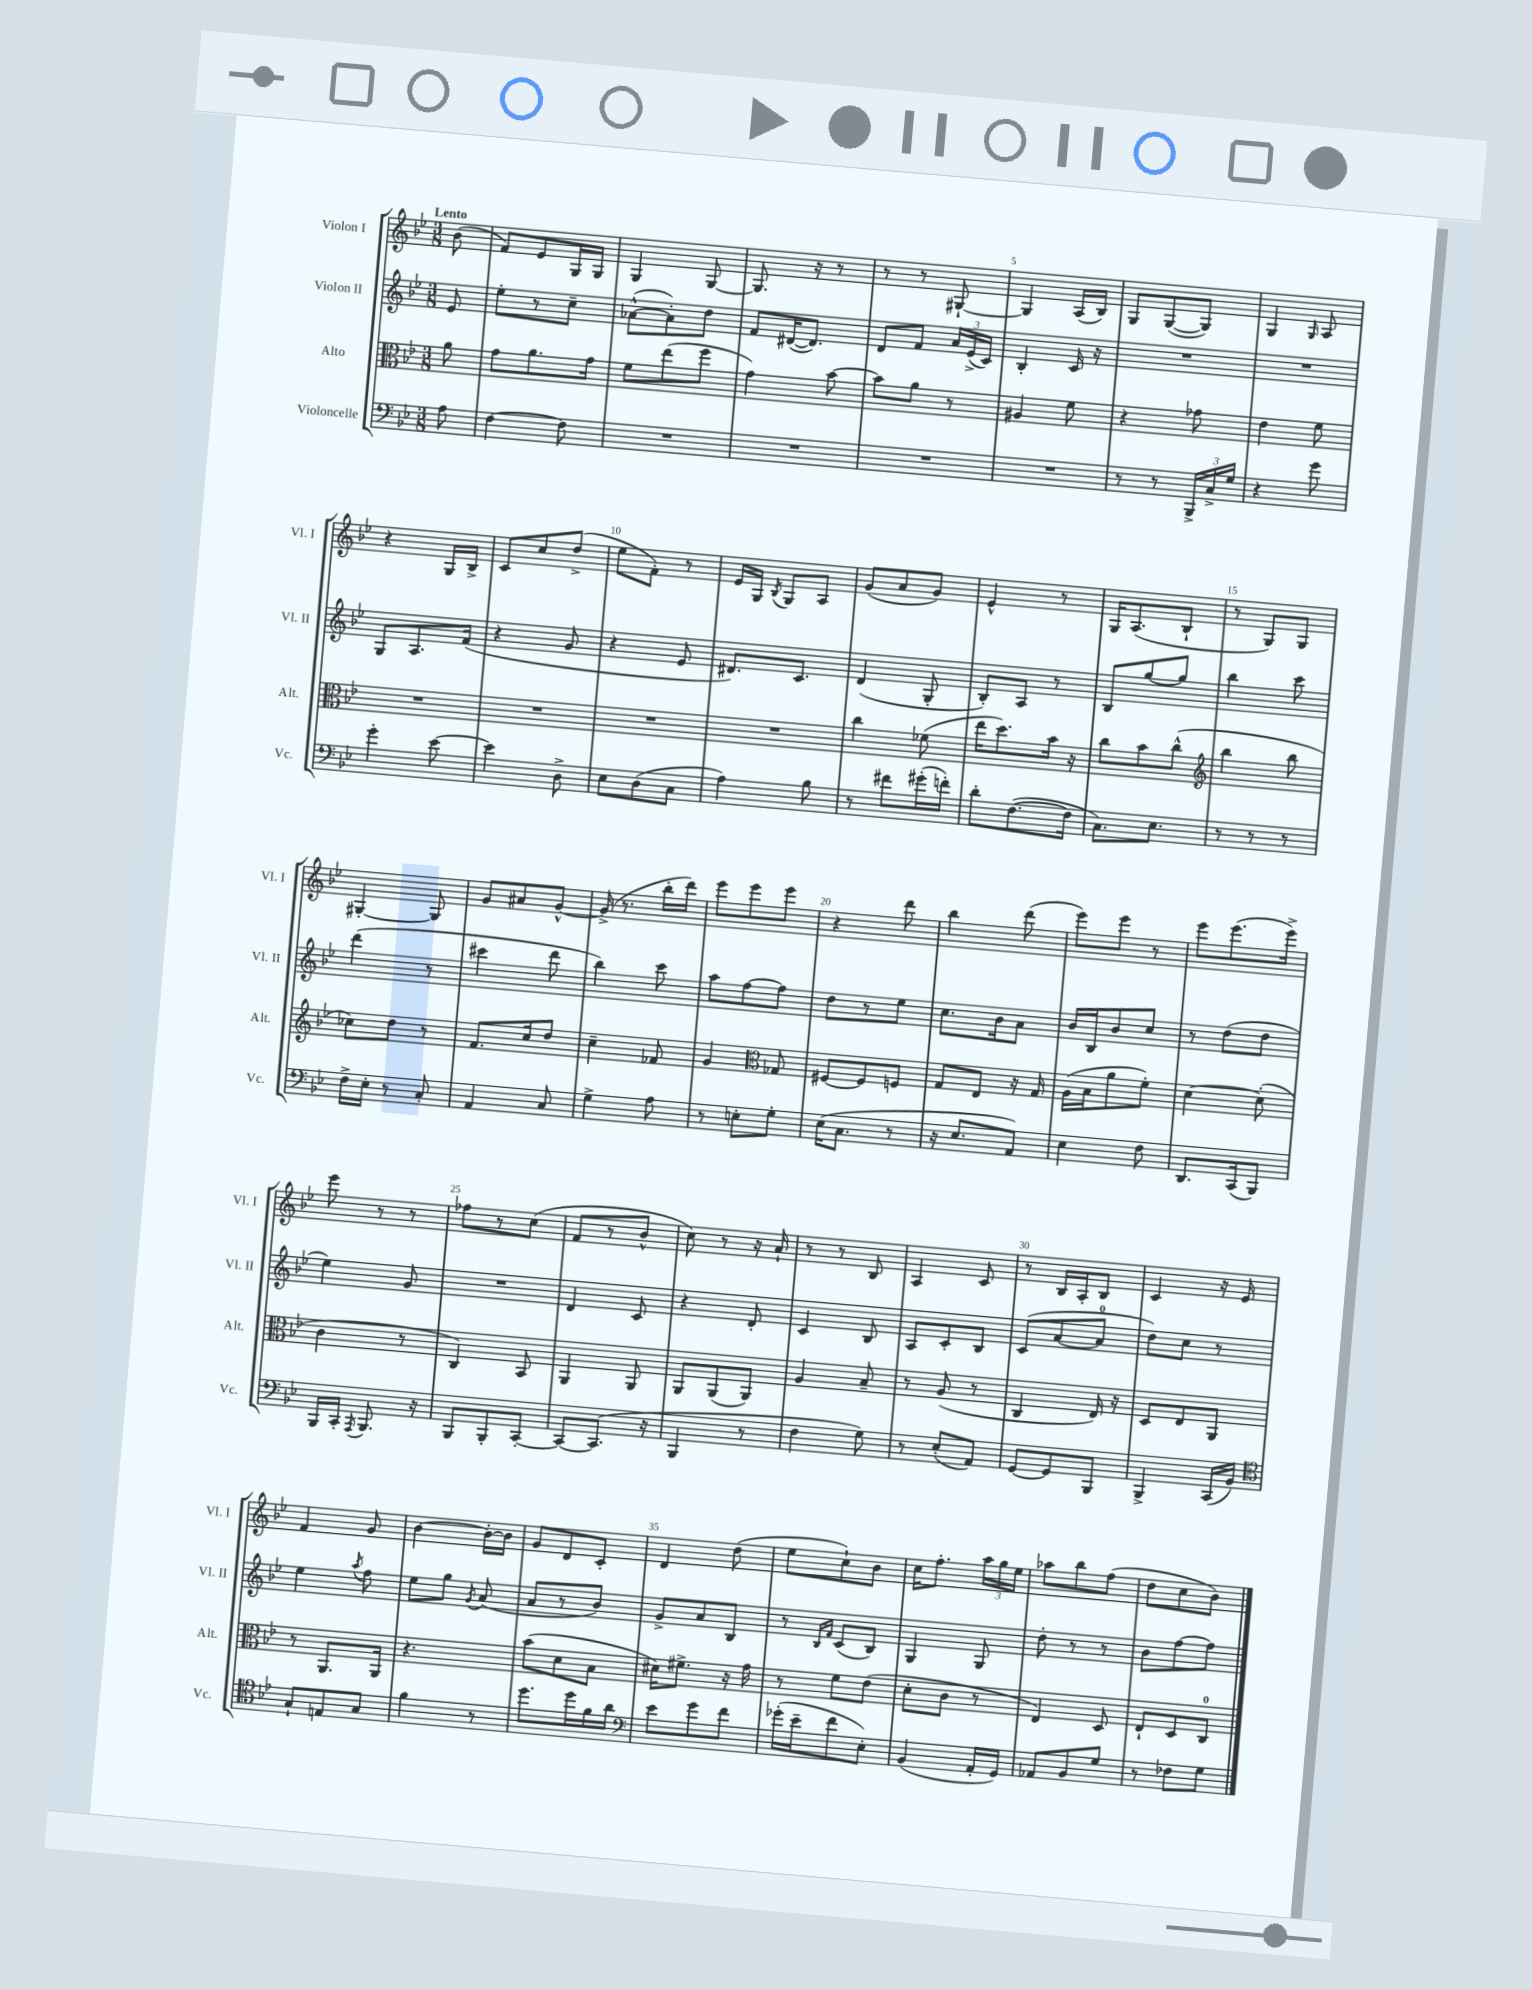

**kern	**kern	**kern	**kern
*staff4	*staff3	*staff2	*staff1
*clefF4	*clefC3	*clefG2	*clefG2
*k[b-e-]	*k[b-e-]	*k[b-e-]	*k[b-e-]
*M3/8	*M3/8	*M3/8	*M3/8
8A	8a	8e-	(8b-
=	=	=	=
[4F	8g	8ee-'	8f)
.	8.a	8r	8e-
8F]	.	8cc~	16G
.	16g	.	16G
=	=	=	=
4.r	8f	([8a-^^	4G
.	(8ee-	8a-'])	.
.	8ff	8dd	[8G
=	=	=	=
4.r	4g)	8f	8.G]
.	.	([16d#	.
.	.	8.d#])	16r
.	[8b-	.	8r
=	=	=	=
4.r	8b-]	8d	8r
.	8a	8f	8r
.	8r	24a	[8G#`
.	.	(24e-^	.
.	.	24c)	.
=	=	=	=
4.r	4A#	4B-'	4G#]
.	8f	16c	(16A
.	.	16r	16B-)
=	=	=	=
8r	4r	4.r	8G
8r	.	.	([8G
24BBB-^	8g-	.	8G])
24C^	.	.	.
24G	.	.	.
=	=	=	=
4r	4e-	4.r	4G
.	.	.	16qqG
8g	8f	.	8A
=	=	=	=
4g'	4.r	8G	4r
.	.	8.A	.
[8e-	.	.	16G
.	.	(16f	16B-^
=	=	=	=
4e-]	4.r	4r	8c
.	.	.	8cc
8D^	.	8g	(8dd^
=	=	=	=
8E-	4.r	4r	8ee-
(8D	.	.	8f')
8C	.	8e-	8r
=	=	=	=
4A)	4.r	8.d#)	16e-
.	.	.	16G
.	.	.	8qB-
.	.	.	8G
.	.	8.c	.
8B-	.	.	8A
=	=	=	=
8r	4cc	(4d	(8g
8f#	.	.	8a
(16g#'	(8f-	8G'	8g)
16f')	.	.	.
=	=	=	=
8d'	16ee-	8B-')	4e-^^
.	8.dd)	.	.
([8.F	.	8A	.
.	16b-	8r	8r
16F]	16r	.	.
=	=	=	=
8.C)	8cc	8B-	16G
.	.	.	(8.A
.	8b-	[8gg	.
8.E-	.	.	.
.	(8cc^^	8gg]	8B-`
=	=	=	=
*	*clefG2	*	*
8r	4bb-	4bb-	8r
8r	.	.	8G)
8r	8bb-	8ccc	8G
=	=	=	=
16F^	8cc-)	(4ddd	[4G#'
16E-'	.	.	.
8r	8dd	.	.
8C'	8r	8r	8G#]
=	=	=	=
4AA	8.f	4ccc#	8g
.	.	.	8a#
.	16cc	.	.
8C	8dd	8ddd	[8g^^
=	=	=	=
4G^	4cc~	4bb-)	(16g^]
.	.	.	8.r
8A	8f-	8ccc	16bb-'
.	.	.	16ddd)
=	=	=	=
8r	4g	8aa	8eee-
8E'	.	[8ff	8eee-
*	*clefC3	*	*
8G'	8G-	8ff]	8eee-
=	=	=	=
(16E-	[8F#	8dd	4r
8.C	.	.	.
.	8F#]	8r	.
8r	8F	8ee-	8ddd
=	=	=	=
16r	8G	8.cc	4bb-
8.E-	.	.	.
.	8E-	.	.
.	.	16b-	.
8AA)	16r	8a	(8ddd
.	16G	.	.
=	=	=	=
4E-	(16A	16b-	8eee-)
.	16B-	16B-	.
.	8a	8b-	8eee-
8F	8f')	8cc	8r
=	=	=	=
8.DD	[4d	8r	8eee-
.	.	(8dd	(8.eee-
(16CC	.	.	.
8BBB-)	(8d']	8dd	.
.	.	.	16eee-^)
=	=	=	=
16BBB-	4c	4ee-)	8eee-
16CC'	.	.	.
8qAAA	.	.	.
8.BBB-	.	.	8r
.	8r	8g	8r
16r	.	.	.
=	=	=	=
8BBB-	4C)	4.r	8ff-
8BBB-'	.	.	8r
[8CC'	8BB-	.	(8cc
=	=	=	=
8CC_	4AA	4d	8f
(8.CC]	.	.	8r
.	8AA	8c	8b-^^
16r	.	.	.
=	=	=	=
4BBB-	8AA	4r	8cc)
.	(8AA	.	8r
8r	8AA)	8d'	16r
.	.	.	16a`
=	=	=	=
4F	4A	4c	8r
.	.	.	8r
8G)	8B-~	8B-	8B-
=	=	=	=
8r	8r	8A	4A
(8E-'	(8A	8c'	.
8AA)	8r	8B-	8c
=	=	=	=
[8GG	4C	(8c	8r
8GG]	.	[8a	16B-
.	.	.	16A'
8BBB-	16E-)	8a]	8B-
.	16r	.	.
=	=	=	=
4BBB-^	8D	8dd)	4c
.	8E-	8cc	.
(16CC	8AA	8r	16r
16BB-)	.	.	16e-
=	=	=	=
*clefC4	*	*	*
8G`	8r	4ee-	4f
8E	8.AA	.	.
.	.	8qaa	.
8G	.	8ff	8g
.	16AA	.	.
=	=	=	=
4f	4.r	8ee-	[4b-
.	.	8gg	.
.	.	8qg	.
8r	.	(8a	16b-'_
.	.	.	16b-]
=	=	=	=
8.dd	(8b-	8a	8g
.	8d	8r	8d
16dd	.	.	.
16f	8B-	8b-)	8c'
16a	.	.	.
=	=	=	=
*clefF4	*	*	*
8e-	16d#)	8g^	4d
.	8.f#^	.	.
8g	.	8a	.
8f	16r	8B-	(8dd
.	16g	.	.
=	=	=	=
(16g-'	8r	8r	8ee-
16e-~	.	.	.
.	.	16qqB-	.
.	.	16qqf	.
8f	8f	(8c	8cc`)
8E-')	(8e-	8B-)	8b-
=	=	=	=
(4BB-	8d'	4G	16cc
.	.	.	8.ff'
.	8c	.	.
16AA'	8r	8G	24aa
.	.	.	24gg
16GG)	.	.	.
.	.	.	24ee-
=	=	=	=
8AA-	4E-)	8dd'	8aa-
8BB-	.	8r	8bb-
8G	8D	8r	(8ff
=	=	=	=
8r	8E-`	8b-	8dd
8F-	8D	[8ff	8cc
8G	8C	8ff]	8b-)
==	==	==	==
*-	*-	*-	*-
